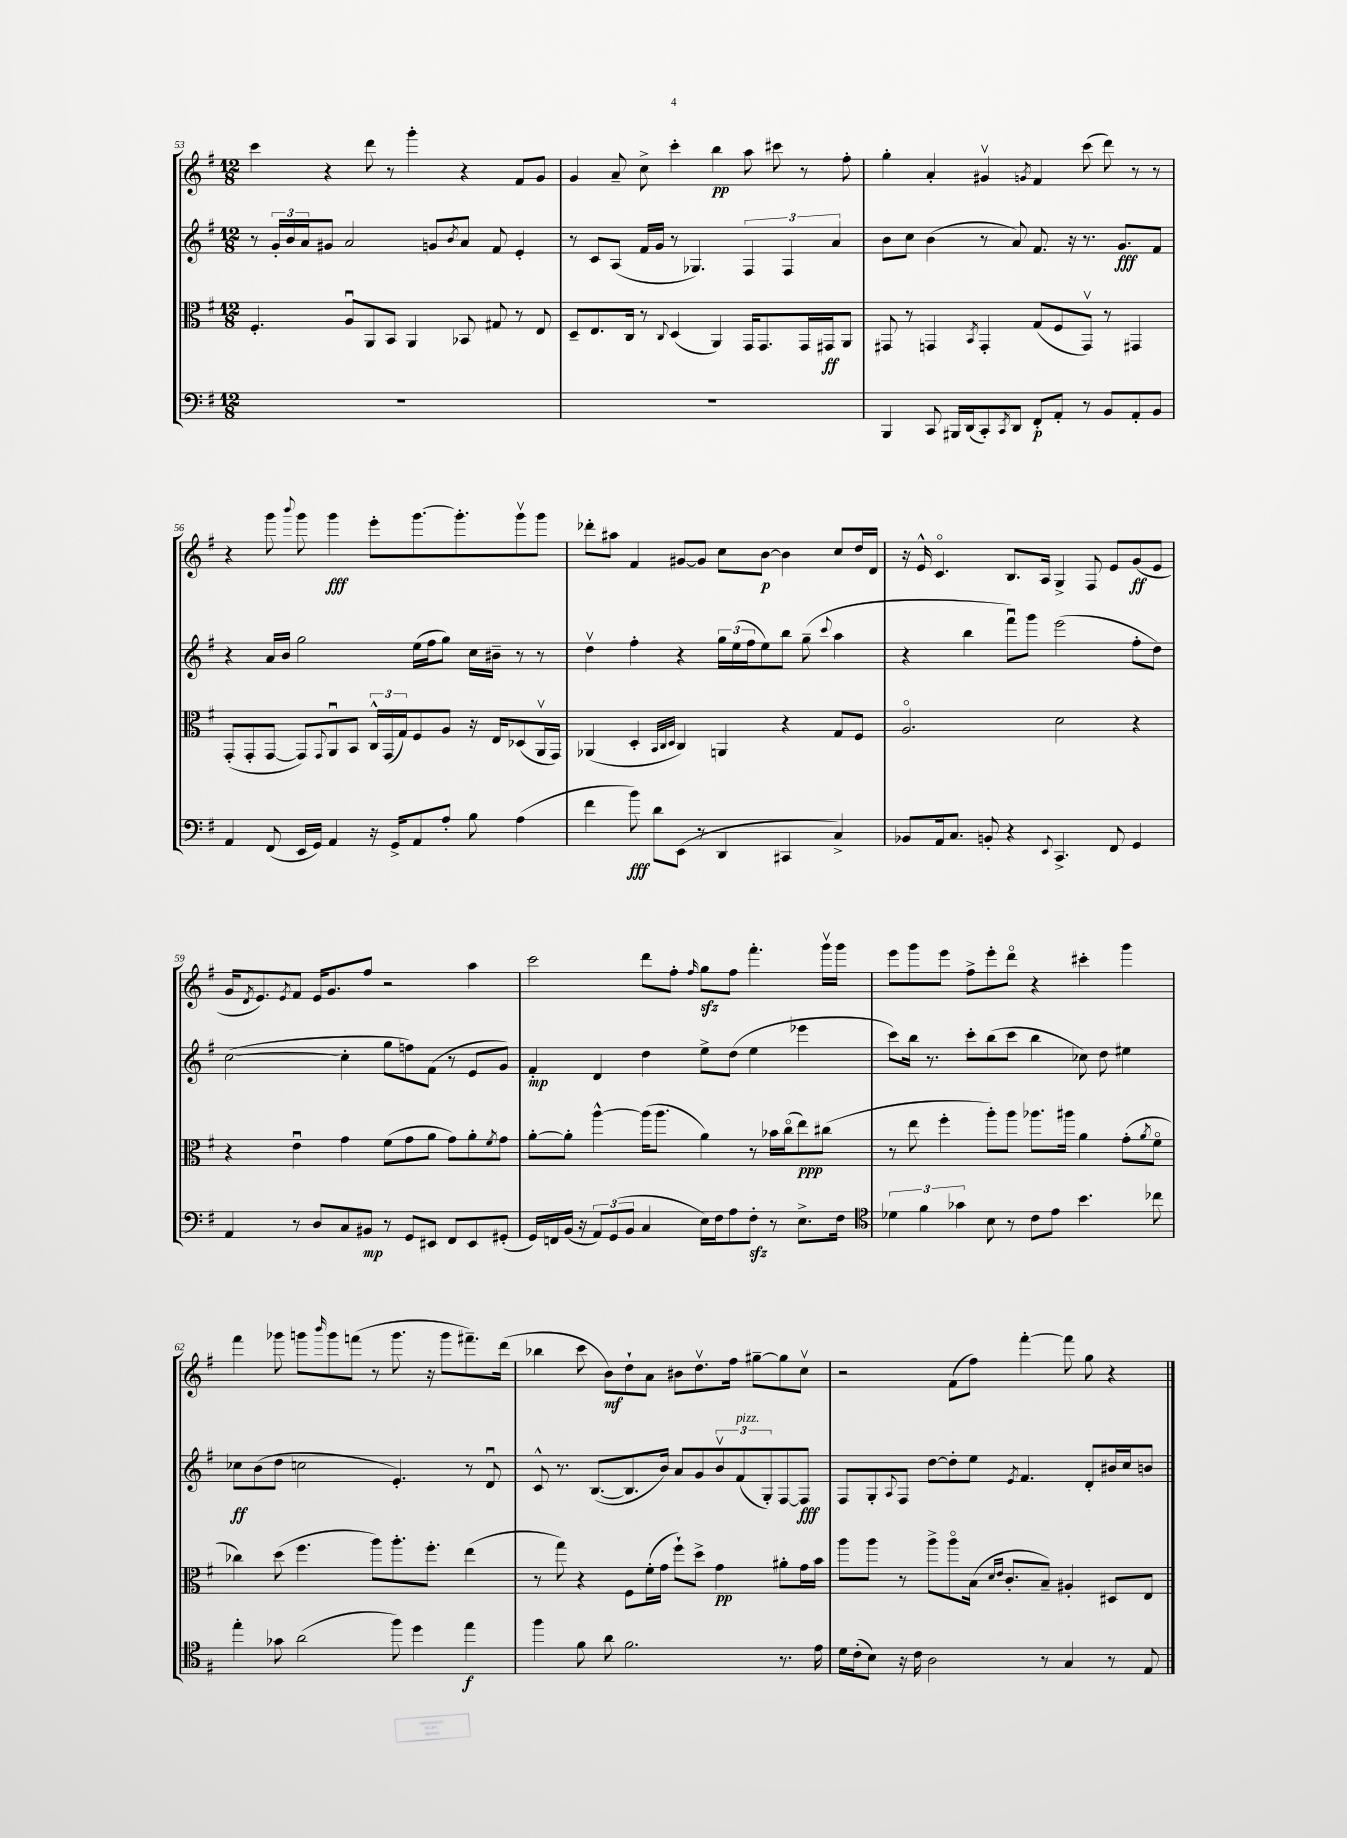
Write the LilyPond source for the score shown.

<<
\new StaffGroup <<
\new Staff = "s0" {
    \clef treble \key g \major \numericTimeSignature \time 12/8
    c'''4 r4 d'''8 r8 g'''4-. r4 fis'8 g'8 |
    g'4 a'8-- c''8-> c'''4-. b''4\pp a''8 cis'''8 r8 fis''8-. |
    g''4-. a'4-. gis'4\upbow \acciaccatura { g'8 } fis'4 c'''8( d'''8) r8 r8 |
    r4 g'''8 \appoggiatura { b'''8 } g'''8 g'''4\fff e'''8-. g'''8.~ g'''8.-. g'''8\upbow g'''8 |
    des'''8-. ais''8 fis'4 gis'8~ gis'8 c''8 b'8~\p b'4 c''8 d''16 d'16 |
    r16 e'16-^ c'4.\flageolet b8. a16 g4-> fis8 e'8 g'8\ff( e'8 |
    g'16 \acciaccatura { d'8 } e'8.) \acciaccatura { e'8 } fis'8 e'16 g'8. fis''8 r2 a''4 |
    c'''2 d'''8 fis''8-. \grace { fis''16 } g''8\sfz fis''8 fis'''4.-. g'''16\upbow g'''16 |
    e'''8 g'''8 e'''8 fis''8-> e'''8-. d'''8\flageolet r4 cis'''4-. g'''4 |
    fis'''4 ges'''8 g'''8 \grace { b'''16 } g'''8 f'''8( r8 g'''8. r16 g'''8 fis'''8.--) d'''16( |
    bes''4 c'''8 b'8\mf) d''8-! a'8 bis'8 d''8.\upbow fis''16 gis''8~-- gis''8 c''8\upbow |
    r2 fis'8( fis''8) fis'''4~-. fis'''8 g''8 r4 \bar "|." |
}
\new Staff = "s1" {
    \clef treble \key g \major \numericTimeSignature \time 12/8
    r8 \tuplet 3/2 { g'16-. b'16 a'16 } gis'8 a'2 g'8 \acciaccatura { b'8 } a'8 fis'8 e'4-. |
    r8 c'8 a8( fis'16 g'16 r8 ges4.) \tuplet 3/2 { fis4 fis4 a'4 } |
    b'8 c''8 b'4( r8 a'8) fis'8. r16 r8. g'8.\fff fis'8 |
    r4 a'16 b'16 g''2 e''16( fis''16 g''8) c''16 bis'16-- r8 r8 |
    d''4\upbow fis''4-. r4 \tuplet 3/2 { g''16 e''16( fis''16 } e''8) b''8 g''8--( \appoggiatura { c'''8 } a''4 |
    r4 b''4 fis'''8\downbow) g'''8 e'''2( fis''8-. d''8) |
    c''2~( c''4-. g''8 f''8) fis'8( r8 e'8 g'8) |
    fis'4-.\mp d'4 d''4 e''8-> d''8( e''4 ees'''4 |
    c'''8) b''16 r8. c'''8-. b''8( c'''8 b''4 ces''8) d''8 eis''4 |
    ces''8\ff b'8( d''8 c''2 e'4.-.) r8 d'8\downbow |
    c'8-^ r8. b8.~( b8. b'16) a'8 g'8 \tuplet 3/2 { b'8\upbow fis'8^\markup { \italic "pizz." }( g8-.) } fis8~ fis8\fff |
    fis8 g8-. \appoggiatura { a8 } fis8 d''8~ d''8-. e''8 \acciaccatura { e'8 } fis'4. d'8-. bis'16 c''16 b'8 \bar "|." |
}
\new Staff = "s2" {
    \clef alto \key g \major \numericTimeSignature \time 12/8
    fis4.-. a8\downbow a,8 b,8 a,4 bes,8 gis8 r8 e8 |
    d8-- e8. c16 r8 \appoggiatura { c8 } d4( a,4) g,16 g,8. g,16 gis,16\ff a,8 |
    gis,8 r8 g,4 \acciaccatura { b,8 } g,4-. g8( fis8 g,8\upbow) r8 gis,4 |
    g,8-.( g,8-. g,8~ g,8) \appoggiatura { g,8 } a,8\downbow b,8 \tuplet 3/2 { c16-^ g,16( g16) } fis8 a8 r16 e16 des8( a,16\upbow g,16) |
    aes,4( d4-. \grace { b,32 c32 d32 } c4) a,4 r4 g8 fis8 |
    a2.\flageolet d'2 r4 |
    r4 e'4\downbow g'4 fis'8( g'8 a'8 g'8) a'8-. \acciaccatura { fis'8 } g'8 |
    a'8~-. a'8-. a''4~-^ a''16( a''8. a'4) r8 bes'16 c''16\flageolet( e''8\ppp) cis''8( |
    r8 e''8 fis''4-. a''8-.) a''8 aes''8. ais''16 a'4 g'8-.( \acciaccatura { a'8 } fis'8\flageolet |
    ces''4) d''8( fis''4. a''8) a''8.-. fis''8.-. e''4( |
    r8 g''8) r4 fis8 fis'16-.( g'16 fis''8-!) d''8-> g'4\pp ais'8-. g'16 b'16 |
    a''8 a''8 r8 a''8-> a''8\flageolet b16( \grace { d'16 e'16 } c'8.-. b8--) ais4-. dis8 e8 \bar "|." |
}
\new Staff = "s3" {
    \clef bass \key g \major \numericTimeSignature \time 12/8
    R1. |
    R1. |
    b,,4 c,8 bis,,16 d,16( c,8-.) \acciaccatura { c,8 } d,8 fis,8-.\p a,8-. r8 b,8 a,8-. b,8 |
    a,4 fis,8( e,16 g,16) a,4 r16 g,16-> a,8 a8-. b8 a4( |
    fis'4 b'8\fff) d'8 e,8( r8 d,4 cis,4 c4->) |
    bes,8 a,16 c8. b,8-. r4 \appoggiatura { e,8 } c,4.-> fis,8 g,4 |
    a,4 r8 d8 c8 bis,8\mp r8 g,8 eis,8 fis,8 eis,8 gis,8-.( |
    g,16) f,16 b,16( r16 \tuplet 3/2 { a,8) g,8( b,8 } c4 e16) fis16 a8 fis8-.\sfz r8 e8.-> fis16 |
    \clef tenor \tuplet 3/2 { des'4 fis'4 ges'4 } b8 r8 c'8 e'8 b'4. ces''8 |
    e''4-. ges'8 a'2( fis''8) d''4 e''4\f |
    fis''4 fis'8 a'8 fis'2. r8. e'16 |
    d'16 c'16-.( b8) r16 c'16 a2 r8 g4 r8 e8 \bar "|." |
}
>>
>>
\layout { \context { \Score currentBarNumber = #53 } }
